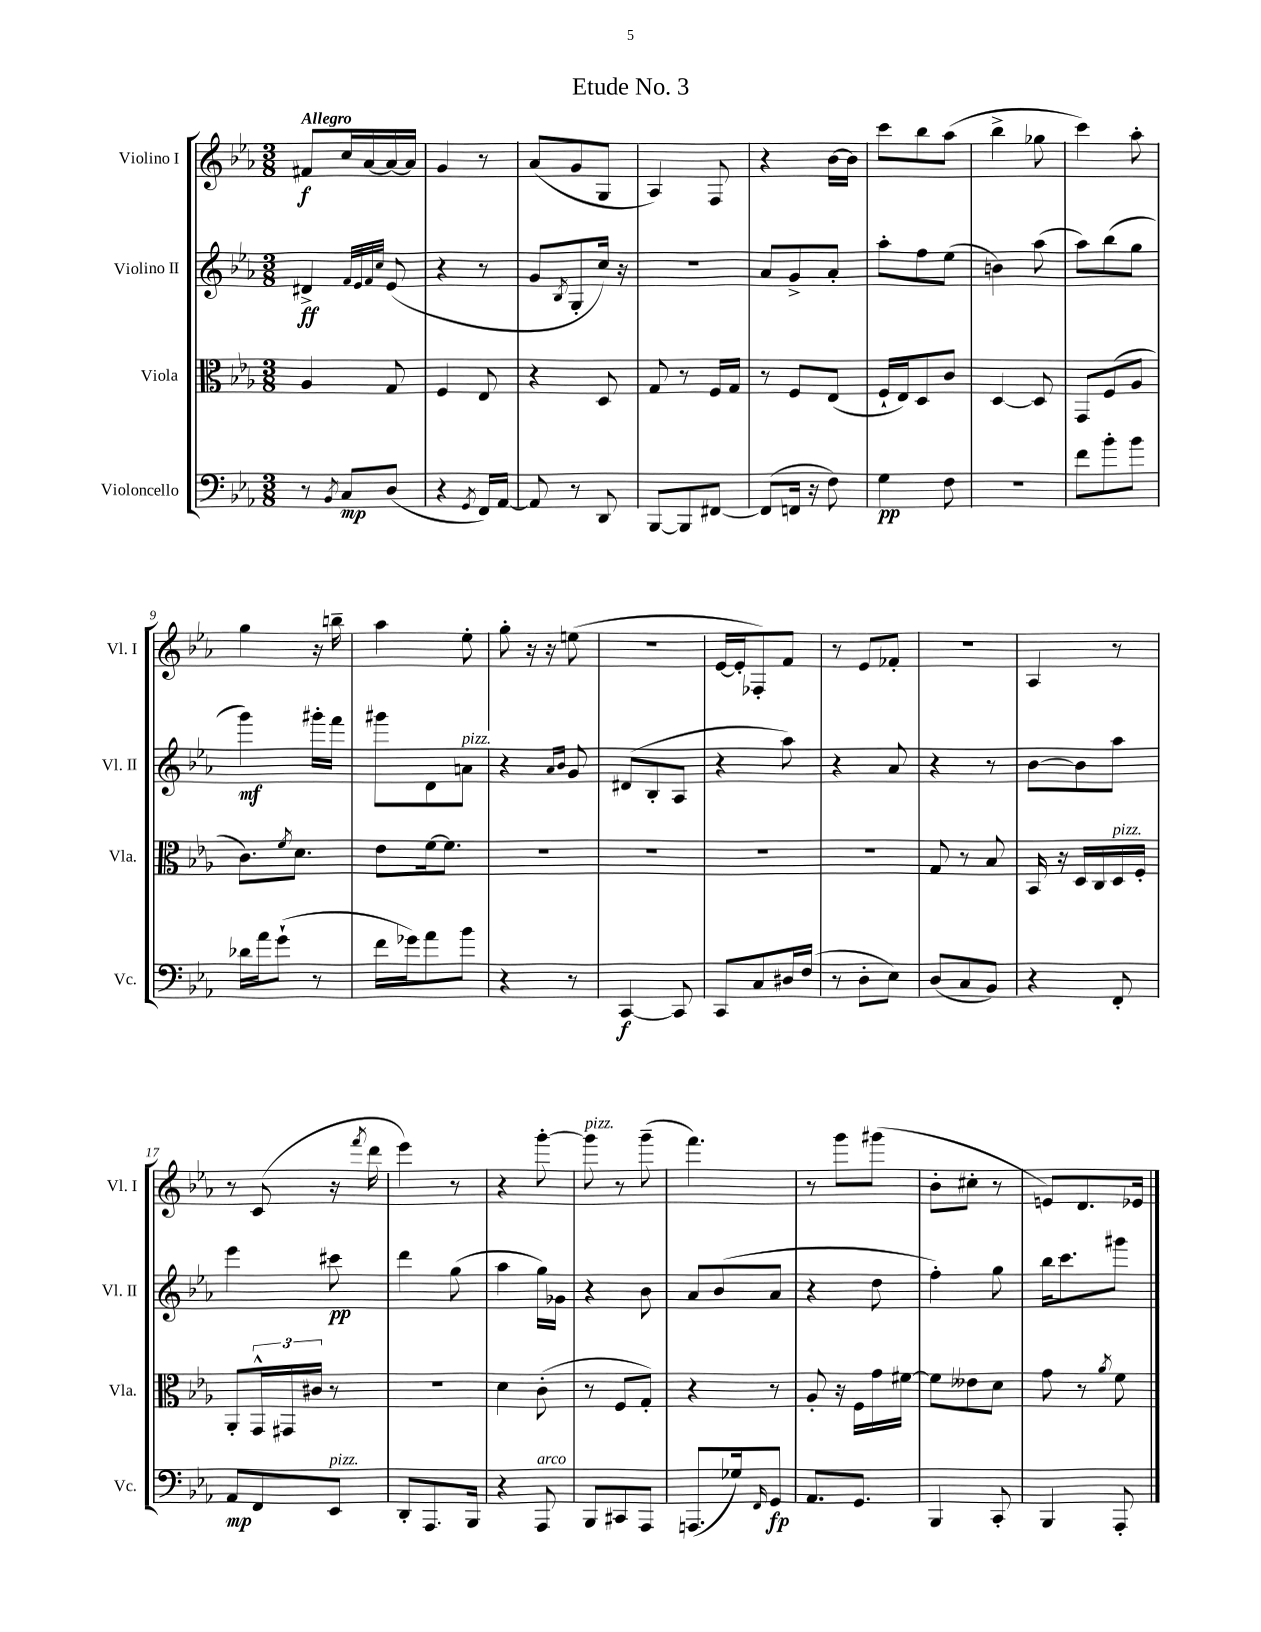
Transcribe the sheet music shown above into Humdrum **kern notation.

**kern	**kern	**kern	**kern
*staff4	*staff3	*staff2	*staff1
*clefF4	*clefC3	*clefG2	*clefG2
*k[b-e-a-]	*k[b-e-a-]	*k[b-e-a-]	*k[b-e-a-]
*M3/8	*M3/8	*M3/8	*M3/8
8r	4A-/	4d#^/	8f#/L
8qBB-/	.	.	.
8C/L	.	.	16cc/L
.	.	.	[16a-/
.	.	32qqf/LLL	.
.	.	32qqe-/	.
.	.	32qqf/	.
.	.	32qqcc/JJJ	.
(8D/J	8G/	(8e-/	16a-/_
.	.	.	16a-/]JJ
=	=	=	=
4r	4F/	4r	4g/
8qGG/	.	.	.
16FF/LL)	8E-/	8r	8r
[16AA-/JJ	.	.	.
=	=	=	=
8AA-/]	4r	8g/L	(8a-/L
.	.	8qB-/	.
8r	.	8G'/	8g/
8DD/	8D/	16cc/Jk)	8G/J
.	.	16r	.
=	=	=	=
[8BBB-/L	8G/	4.r	4A-/)
8BBB-/]	8r	.	.
[8FF#/J	16F/LL	.	8F/
.	16G/JJ	.	.
=	=	=	=
(8FF#/]L	8r	8a-/L	4r
16FF/Jk	8F/L	8g^/	.
16r	.	.	.
8F\)	(8E-/J	8a-'/J	[16b-\LL
.	.	.	16b-\]JJ
=	=	=	=
4G\	16F`/LL	8aa-'\L	8ccc\L
.	16E-/J)	.	.
.	8D/	8ff\	8bb-\
8F\	8c/J	(8ee-\J	(8aa-\J
=	=	=	=
4.r	[4D/	4b\)	4bb-^\
.	8D/]	(8aa-\	8gg-\
=	=	=	=
8f\L	8GG/L	8aa-\L)	4ccc\)
8b-'\	(8F/	(8bb-\	.
8b-\J	8A-/J	8gg\J	8aa-'\
=	=	=	=
16d-\LL	8.c\L)	4ggg\)	4gg\
16a-\J	.	.	.
(8g`\J	.	.	.
.	8qf/	.	.
.	8.d\J	.	.
8r	.	16ggg#'\LL	16r
.	.	16fff\JJ	16bb~\
=	=	=	=
16f\LL	8e-\L	8ggg#\L	4aa-\
16g-\J)	.	.	.
8a-\	[16f\k	8d\	.
.	8.f\]J	.	.
8b-\J	.	8a\J	8ee-'\
=	=	=	=
4r	4.r	4r	8gg'\
.	.	.	16r
.	.	.	16r
.	.	16qqa-/LL	.
.	.	16qqb-/JJ	.
8r	.	8g/	(8ee\
=	=	=	=
[4CC/	4.r	(8d#/L	4.r
.	.	8B-'/	.
8CC/]	.	8A-/J	.
=	=	=	=
8CC/L	4.r	4r	[16e-/LL
.	.	.	16e-'/]J
8C/	.	.	8F-'/)
16D#/L	.	8aa-\)	8f/J
(16F/JJ	.	.	.
=	=	=	=
8r	4.r	4r	8r
8D'\L	.	.	8e-/L
8E-\J)	.	8a-/	8f-'/J
=	=	=	=
(8D/L	8G/	4r	4.r
8C/	8r	.	.
8BB-/J)	8B-/	8r	.
=	=	=	=
4r	16BB-/	[8b-\L	4A-/
.	16r	.	.
.	16D/LL	8b-\]	.
.	16C/	.	.
8FF'/	16D/	8aa-\J	8r
.	16F'/JJ	.	.
=	=	=	=
8AA-/L	8AA-'/L	4eee-\	8r
8FF/	24GG^^/L	.	(8c/
.	24GG#/	.	.
.	24c#/JJ	.	.
8EE-/J	8r	8ccc#\	16r
.	.	.	8qfff/
.	.	.	16ddd\
=	=	=	=
8DD'/L	4.r	4ddd\	4eee-\)
8.AAA-/	.	.	.
.	.	(8gg\	8r
16BBB-/Jk	.	.	.
=	=	=	=
4r	4d\	4aa-\	4r
8AAA-/	(8c'\	16gg\LL)	[8ggg'\
.	.	16g-\JJ	.
=	=	=	=
8BBB-/L	8r	4r	8ggg\]
8CC#/	8F/L	.	8r
8AAA-/J	8G'/J)	8b-\	(8ggg~\
=	=	=	=
(8.AAA/L	4r	8a-/L	4.fff\)
.	.	(8b-/	.
16G-/k)	.	.	.
16qqFF/	.	.	.
8GG/J	8r	8a-/J	.
=	=	=	=
8.AA-/L	8A-'/	4r	8r
.	16r	.	8ggg\L
8.GG/J	16F\LL	.	.
.	16g\	8dd\	(8ggg#\J
.	[16f#\JJ	.	.
=	=	=	=
4BBB-/	8f#\]L	4ff'\)	8b-'\L
.	8e--\	.	8cc#'\J
8CC'/	8d\J	8gg\	8r
=	=	=	=
4BBB-/	8g\	16bb-\LK	8e/L)
.	.	8.ccc\	.
.	8r	.	8.d/
.	8qa-/	.	.
8AAA-'/	8f\	8ggg#\J	.
.	.	.	16e-/Jk
==	==	==	==
*-	*-	*-	*-
